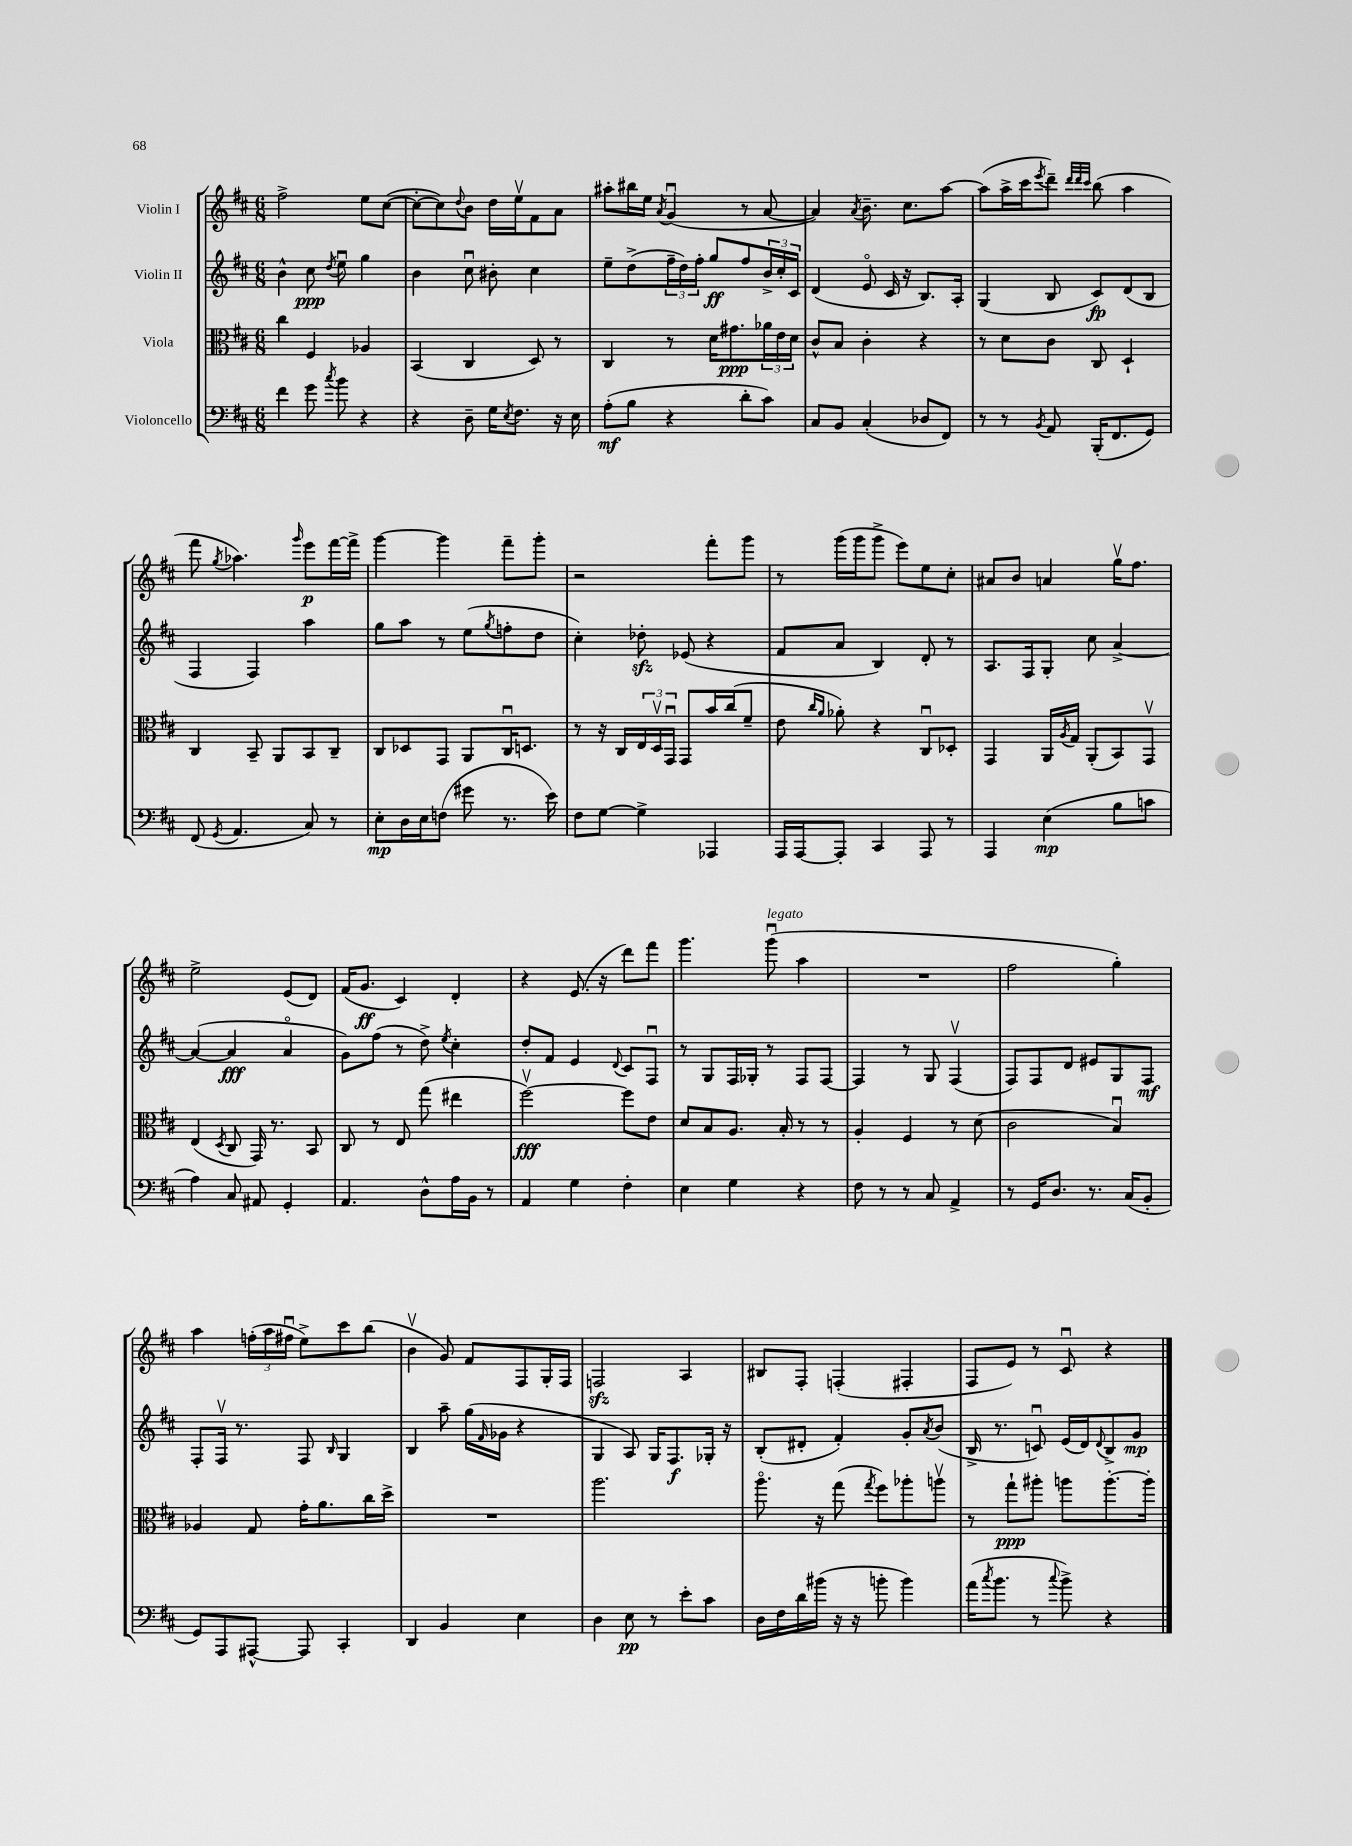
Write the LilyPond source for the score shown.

<<
\new StaffGroup <<
\new Staff = "s0" \with { instrumentName = "Violin I" } {
    \clef treble \key d \major \numericTimeSignature \time 6/8
    fis''2-> e''8 cis''8~( |
    cis''8~-. cis''8) \appoggiatura { d''8 } b'8 d''16 e''16\upbow fis'8 a'8 |
    ais''8-. bis''16 e''16 \acciaccatura { a'8 } g'4\downbow( r8 a'8~ |
    a'4) \acciaccatura { a'8 } b'8.-- cis''8. a''8~ |
    a''8( a''16-> cis'''16 \acciaccatura { e'''8 } d'''8--) \grace { d'''32 d'''32 cis'''32 } b''8( a''4 |
    fis'''8 \acciaccatura { g''8 } aes''4.) \grace { g'''16 } e'''8\p fis'''16~ fis'''16-> |
    g'''4~ g'''4 fis'''8-- g'''8-. |
    r2 fis'''8-. g'''8 |
    r8 g'''16( g'''16 g'''8-> e'''8) e''8 cis''8-. |
    ais'8 b'8 a'4 g''16\upbow fis''8. |
    e''2-> e'8( d'8) |
    fis'16( g'8.\ff cis'4) d'4-. |
    r4 e'8.( r16 d'''8) fis'''8 |
    g'''4. g'''8\downbow^\markup { \italic "legato" }( a''4 |
    R2. |
    fis''2 g''4-.) |
    a''4 \tuplet 3/2 { f''16-.( a''16 fis''16\downbow } e''8->) cis'''8 b''8( |
    b'4\upbow g'8) fis'8 fis8 g16-. fis16 |
    f2\sfz a4 |
    bis8 fis8-. f4-.( fis4-. |
    fis8 e'8) r8 cis'8\downbow r4 \bar "|." |
}
\new Staff = "s1" \with { instrumentName = "Violin II" } {
    \clef treble \key d \major \numericTimeSignature \time 6/8
    b'4-^ cis''8\ppp \acciaccatura { d''8 } e''8\downbow g''4 |
    b'4 cis''8\downbow bis'8-. cis''4 |
    e''8-- d''8->( \tuplet 3/2 { fis''16-- d''16) fis''16-. } g''8\ff fis''8 \tuplet 3/2 { b'16-> cis''16-. cis'16 } |
    d'4( e'8\flageolet cis'16 r16 b8.) a16-. |
    g4( b8 cis'8\fp) d'8( b8 |
    fis4 fis4) a''4 |
    g''8 a''8 r8 e''8( \acciaccatura { g''8 } f''8-. d''8 |
    cis''4-.) des''8-.\sfz ees'8( r4 |
    fis'8 a'8 b4) d'8-. r8 |
    a8. fis16 g8-. cis''8 a'4~-> |
    a'4~( a'4\fff a'4\flageolet |
    g'8) fis''8( r8 d''8->) \acciaccatura { e''8 } cis''4-. |
    d''8-. fis'8 e'4 \appoggiatura { d'8 } cis'8 fis8\downbow |
    r8 g8 fis16 ges16-. r8 fis8 fis8~ |
    fis4 r8 g8 fis4\upbow( |
    fis8) fis8 d'8 eis'8 g8 fis8\mf |
    fis8-. fis16\upbow r8. fis8 \grace { b16 } g4 |
    b4 a''8-- g''16( \grace { fis'16 } ges'16 r4 |
    g4 a8) g16 fis8.\f ges16-. r16 |
    b8-.( dis'8-. fis'4-.) g'8-. \acciaccatura { a'8 } b'8( |
    b16-> r8. c'8\downbow) e'16( d'16) \appoggiatura { d'8 } b8-> g'8\mp \bar "|." |
}
\new Staff = "s2" \with { instrumentName = "Viola" } {
    \clef alto \key d \major \numericTimeSignature \time 6/8
    cis''4 fis4 aes4 |
    b,4( cis4 d8) r8 |
    cis4 r8 d'16 gis'8.\ppp \tuplet 3/2 { aes'16 e'16 d'16 } |
    cis'8-^ b8 cis'4-. r4 |
    r8 d'8 cis'8 cis8 d4-! |
    cis4 b,8-- a,8 b,8 cis8-- |
    cis8 des8 g,8 a,8 cis16\downbow d8. |
    r8 r16 cis16 \tuplet 3/2 { e16 d16\upbow g,16\downbow } g,8 b'16 cis''16( fis'8-- |
    e'8 \grace { cis''16 a'16 } aes'8-.) r4 cis8\downbow des8-. |
    g,4 a,16 \acciaccatura { a8 } g16 a,8-.( b,8) g,8\upbow |
    e4( \acciaccatura { d8 } cis8 g,16) r8. b,8 |
    cis8 r8 e8 g''8( eis''4 |
    fis''2~\upbow\fff) fis''8 e'8 |
    d'8 b8 a8. b16-. r8 r8 |
    a4-. fis4 r8 d'8( |
    cis'2 b4\downbow) |
    aes4 g8 g'16-. a'8. cis''16 d''16-> |
    R2. |
    a''2. |
    a''8.\flageolet r16 g''8( \acciaccatura { g''8 } fis''8) aes''8-. a''8\upbow |
    r8 g''8-!\ppp ais''8-. a''8 a''8.~-. a''16-. \bar "|." |
}
\new Staff = "s3" \with { instrumentName = "Violoncello" } {
    \clef bass \key d \major \numericTimeSignature \time 6/8
    fis'4 g'8 \acciaccatura { cis''8 } b'8 r4 |
    r4 d8-- g16 \acciaccatura { e8 } fis8. r16 e16 |
    a8-.\mf( b8 r4 d'8-. cis'8) |
    cis8 b,8 cis4-.( des8 fis,8) |
    r8 r8 \acciaccatura { b,8 } a,8 b,,16-.( fis,8. g,8) |
    fis,8( \acciaccatura { g,8 } a,4. cis8) r8 |
    e8-.\mp d16 e16 f8( gis'8 r8. e'16) |
    fis8 g8~ g4-> aes,,4 |
    a,,16 a,,16~ a,,8-. cis,4 a,,8 r8 |
    a,,4 e4\mp( b8 c'8 |
    a4) cis8 ais,8 g,4-. |
    a,4. d8-^ a16 b,16 r8 |
    a,4 g4 fis4-. |
    e4 g4 r4 |
    fis8 r8 r8 cis8 a,4-> |
    r8 g,16 d8. r8. cis16( b,8-. |
    g,8) a,,8 ais,,8~-^ ais,,8 cis,4-. |
    d,4 b,4 e4 |
    d4 e8\pp r8 e'8-. cis'8 |
    d16 fis16 d'16 bis'16( r16 r16 b'8-. b'4) |
    a'16( \acciaccatura { cis''8 } b'8. r8 \appoggiatura { cis''8 } b'8->) r4 \bar "|." |
}
>>
>>
\layout { \context { \Score \remove "Bar_number_engraver" } }
